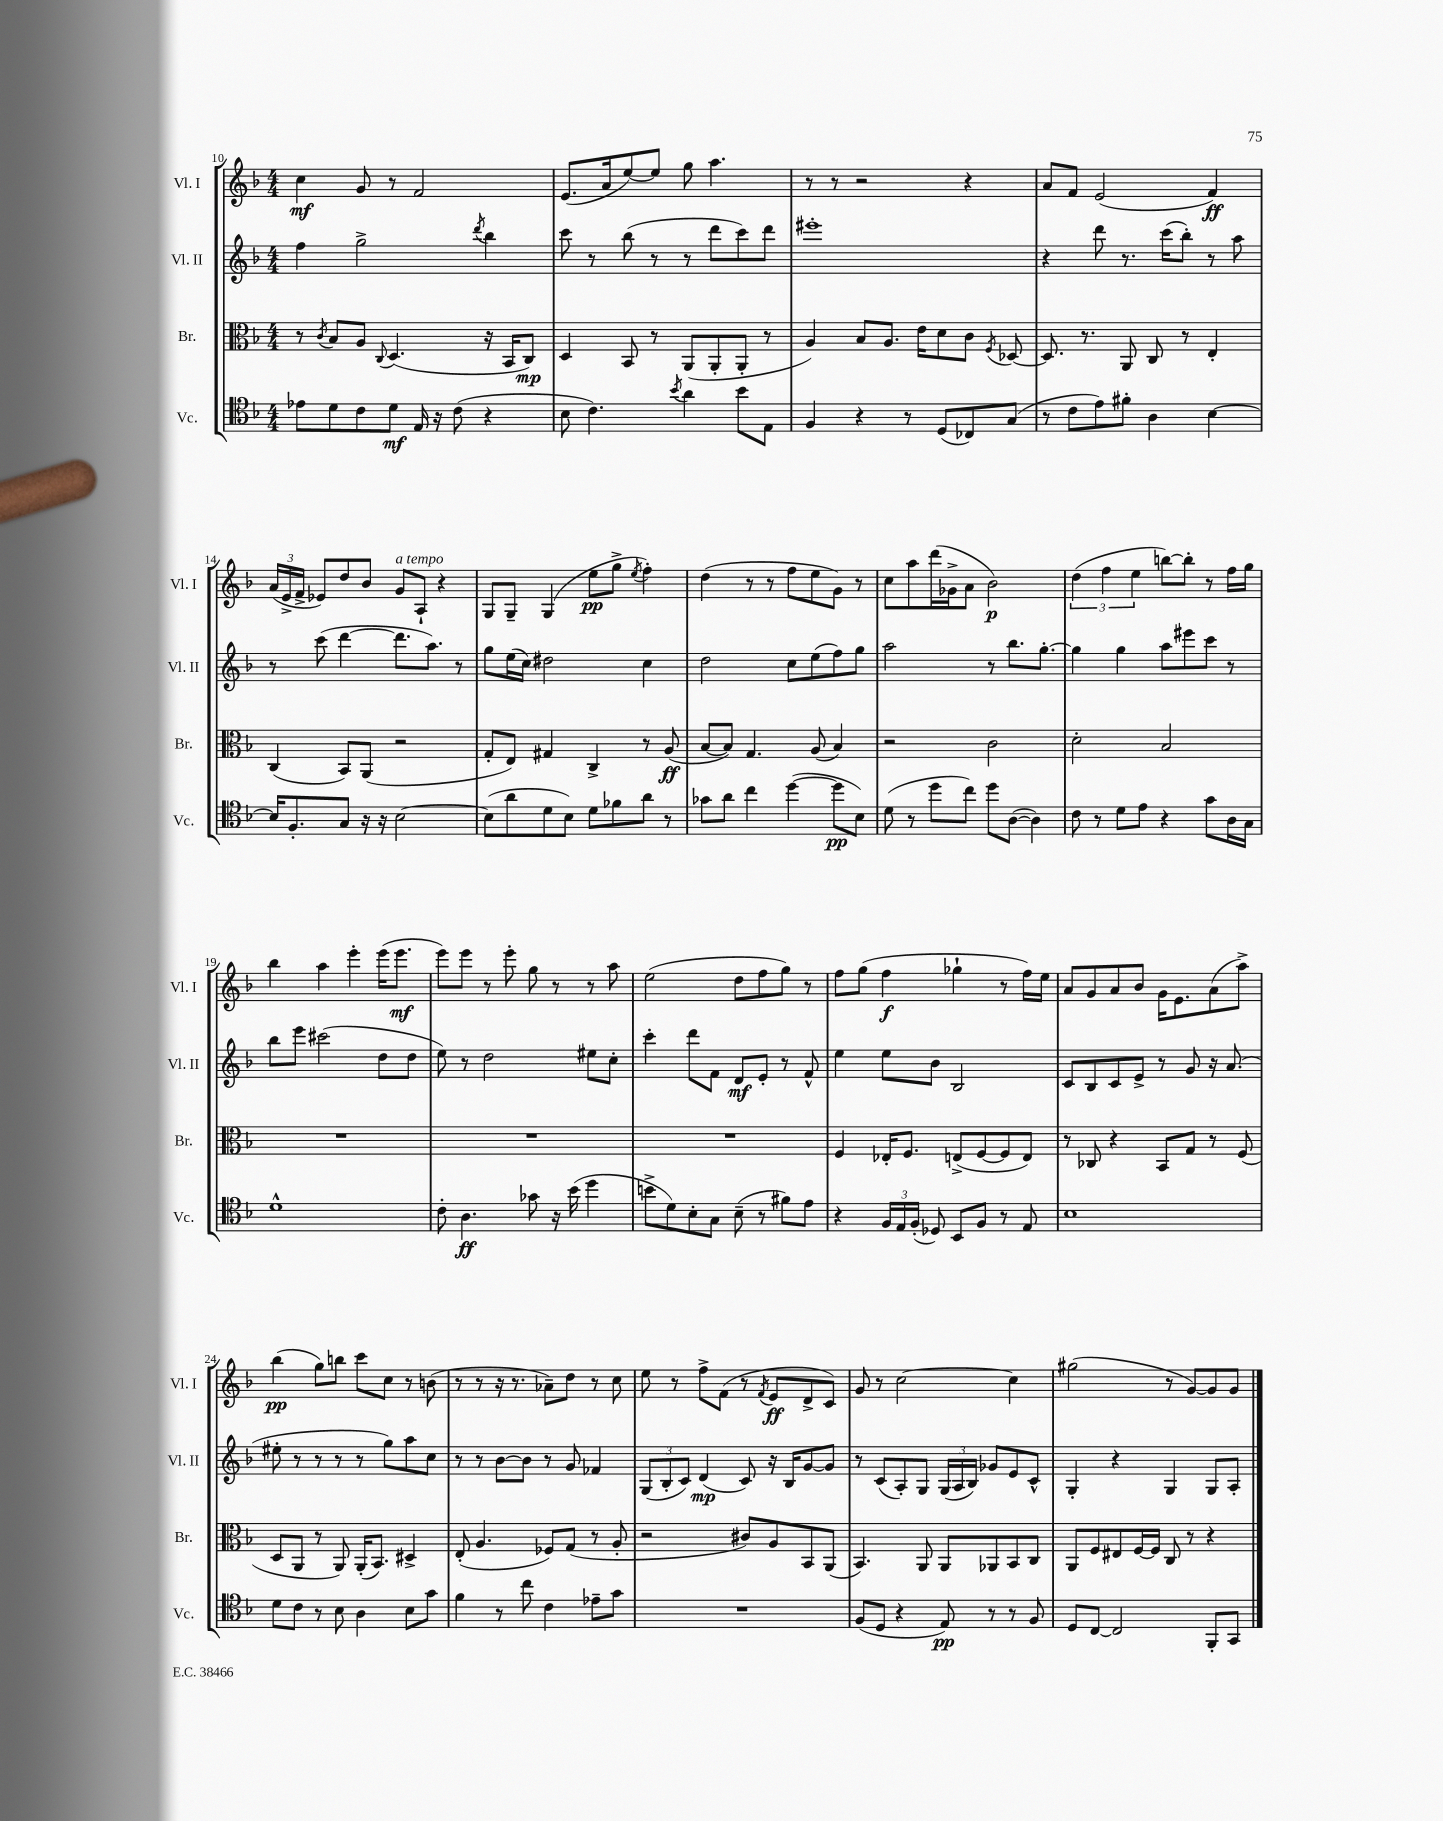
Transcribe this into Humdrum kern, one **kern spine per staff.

**kern	**dynam	**kern	**dynam	**kern	**dynam	**kern	**dynam
*part4	*part4	*part3	*part3	*part2	*part2	*part1	*part1
*staff4	*staff4	*staff3	*staff3	*staff2	*staff2	*staff1	*staff1
*I"Vc.	*	*I"Br.	*	*I"Vl. II	*	*I"Vl. I	*
*I'Vc.	*	*I'Br.	*	*I'Vl. II	*	*I'Vl. I	*
*clefC4	*	*clefC3	*	*clefG2	*	*clefG2	*
*k[b-]	*	*k[b-]	*	*k[b-]	*	*k[b-]	*
*M4/4	*	*M4/4	*	*M4/4	*	*M4/4	*
=10	=10	=10	=10	=10	=10	=10	=10
8e-X\L	.	8r	.	4ff\	.	4cc\	mf
.	.	8qc/	.	.	.	.	.
8d\	.	8B-/L	.	.	.	.	.
8c\	.	8A/J	.	2gg^\	.	8g/	.
.	.	8qqC/	.	.	.	.	.
8d\J	mf	(4.D/	.	.	.	8r	.
16E/	.	.	.	.	.	2f/	.
16r	.	.	.	.	.	.	.
(8c\	.	.	.	.	.	.	.
.	.	.	.	8qddd/	.	.	.
4r	.	16r	.	4bb-\	.	.	.
.	.	16BB-/KL	.	.	.	.	.
.	.	8C/J)	mp	.	.	.	.
=11	=11	=11	=11	=11	=11	=11	=11
8B-\	.	4D/	.	8ccc\	.	(8.e/L	.
4.c\)	.	.	.	8r	.	.	.
.	.	.	.	.	.	16a/k	.
.	.	8BB-/	.	(8bb-\	.	[8ee/)	.
.	.	8r	.	8r	.	8ee/J]	.
8qb-/	.	.	.	.	.	.	.
4a\	.	(8AA/L	.	8r	.	8gg\	.
.	.	8AA'/	.	8ddd\L	.	4.aa\	.
8b-\L	.	8AA'/J	.	8ccc\)	.	.	.
8E\J	.	8r	.	8ddd\J	.	.	.
=12	=12	=12	=12	=12	=12	=12	=12
4F/	.	4A/)	.	1eee#X'	.	8r	.
.	.	.	.	.	.	8r	.
4r	.	8B-/L	.	.	.	2r	.
.	.	8.A/J	.	.	.	.	.
8r	.	.	.	.	.	.	.
.	.	16e\KL	.	.	.	.	.
(8D/L	.	8d\	.	.	.	.	.
8C-X/)	.	8c\J	.	.	.	4r	.
.	.	8qF/	.	.	.	.	.
(8G/J	.	[8D-X/	.	.	.	.	.
=13	=13	=13	=13	=13	=13	=13	=13
8r	.	8.D-/]	.	4r	.	8a/L	.
8c\L	.	.	.	.	.	8f/J	.
.	.	8.r	.	.	.	.	.
8e\)	.	.	.	8ddd\	.	(2e/	.
8f#X'\J	.	8AA/	.	8.r	.	.	.
4A\	.	8C/	.	.	.	.	.
.	.	.	.	(16ccc\KL	.	.	.
.	.	8r	.	8bb-'\J)	.	.	.
[4B-\	.	4E'/	.	8r	.	4f/)	ff
.	.	.	.	8aa\	.	.	.
!!LO:LB:g=z
=14	=14	=14	=14	=14	=14	=14	=14
16B-/KL]	.	(4C/	.	8r	.	(24a/LL	.
.	.	.	.	.	.	24e^/	.
8.F'/	.	.	.	.	.	.	.
.	.	.	.	.	.	24f^/JJ	.
.	.	.	.	(8ccc\	.	8e-X/L)	.
8G/J	.	8BB-/L)	.	[4ddd\	.	8dd/	.
16r	.	(8AA/J	.	.	.	8b-/J	.
16r	.	.	.	.	.	.	.
!	!	!	!	!	!	!LO:TX:a:i:t=a tempo	!
[2B-\	.	2r	.	8.ddd\L]	.	8g/L	.
.	.	.	.	.	.	8A`/J	.
.	.	.	.	8.aa\J)	.	.	.
.	.	.	.	.	.	4r	.
.	.	.	.	8r	.	.	.
=15	=15	=15	=15	=15	=15	=15	=15
(8B-\L]	.	8G'/L	.	8gg\L	.	8G/L	.
8a\	.	8E/J)	.	(16ee\L	.	8G~/J	.
.	.	.	.	16cc\JJ)	.	.	.
8d\	.	4G#X/	.	2dd#X\	.	(4G/	.
8B-\J)	.	.	.	.	.	.	.
8d\L	.	4C^/	.	.	.	8ee\L	pp
8f-X\	.	.	.	.	.	8gg^\J	.
.	.	.	.	.	.	8qee/	.
8a\J	.	8r	.	4cc\	.	4ff'\)	.
8r	.	(8A/	ff	.	.	.	.
=16	=16	=16	=16	=16	=16	=16	=16
8g-X\L	.	[8B-/L	.	2dd\	.	(4dd\	.
8a\J	.	8B-/J])	.	.	.	.	.
4cc\	.	4.G/	.	.	.	8r	.
.	.	.	.	.	.	8r	.
([4dd\	.	.	.	8cc\L	.	8ff\L	.
.	.	(8A/	.	(8ee\	.	8ee\	.
8dd\L]	pp	4B-/)	.	8ff\)	.	8g\J)	.
8B-\J)	.	.	.	8gg\J	.	8r	.
=17	=17	=17	=17	=17	=17	=17	=17
(8d\	.	2r	.	2aa\	.	8cc\L	.
8r	.	.	.	.	.	8aa\	.
8dd\L	.	.	.	.	.	(16ddd\L	.
.	.	.	.	.	.	16g-X^\J	.
8cc\J)	.	.	.	.	.	8a\J	.
8dd\L	.	2c\	.	8r	.	2b-\)	p
([8A\J	.	.	.	8.bb-\L	.	.	.
4A\])	.	.	.	.	.	.	.
.	.	.	.	[8.gg'\J	.	.	.
=18	=18	=18	=18	=18	=18	=18	=18
8c\	.	2d'\	.	4gg\]	.	(6dd\	.
8r	.	.	.	.	.	.	.
.	.	.	.	.	.	6ff\	.
8d\L	.	.	.	4gg\	.	.	.
.	.	.	.	.	.	6ee\	.
8e\J	.	.	.	.	.	.	.
4r	.	2B-/	.	8aa\L	.	[8bbn\L)	.
.	.	.	.	8eee#X\	.	8bb'\J]	.
8g\L	.	.	.	8ccc\J	.	8r	.
16A\L	.	.	.	8r	.	16ff\LL	.
16G\JJ	.	.	.	.	.	16gg\JJ	.
!!LO:LB:g=z
=19	=19	=19	=19	=19	=19	=19	=19
1d^^	.	1r	.	8bb-\L	.	4bb-\	.
.	.	.	.	8eee\J	.	.	.
.	.	.	.	(2ccc#X\	.	4aa\	.
.	.	.	.	.	.	4eee'\	.
.	.	.	.	8dd\L	.	(16eee\KL	.
.	.	.	.	.	.	8.eee\J	mf
.	.	.	.	8dd\J	.	.	.
=20	=20	=20	=20	=20	=20	=20	=20
8c'\	.	1r	.	8ee\)	.	8eee\L)	.
4.A\	ff	.	.	8r	.	8eee\J	.
.	.	.	.	2dd\	.	8r	.
.	.	.	.	.	.	8eee'\	.
8g-X\	.	.	.	.	.	8gg\	.
16r	.	.	.	.	.	8r	.
(16b-\	.	.	.	.	.	.	.
4dd\	.	.	.	8ee#X\L	.	8r	.
.	.	.	.	8cc'\J	.	8aa\	.
=21	=21	=21	=21	=21	=21	=21	=21
8bn^\L	.	1r	.	4ccc'\	.	(2ee\	.
8d\)	.	.	.	.	.	.	.
8B-'\	.	.	.	8ddd\L	.	.	.
8G\J	.	.	.	8f\J	.	.	.
(8B-~\	.	.	.	8d/L	mf	8dd\L	.
8r	.	.	.	8e'/J	.	8ff\	.
8f#X\L)	.	.	.	8r	.	8gg\J)	.
8e\J	.	.	.	8f^^/	.	8r	.
=22	=22	=22	=22	=22	=22	=22	=22
4r	.	4F/	.	4ee\	.	8ff\L	.
.	.	.	.	.	.	(8gg\J	.
24F/LL	.	16E-X'/KL	.	8ee\L	.	4ff\	f
24E/	.	.	.	.	.	.	.
.	.	8.F/J	.	.	.	.	.
(24F'/JJ	.	.	.	.	.	.	.
8D-X/)	.	.	.	8b-\J	.	.	.
8BB-/L	.	(8En^/L	.	2B-/	.	4gg-X`\	.
8F/J	.	[8F/	.	.	.	.	.
8r	.	8F/]	.	.	.	8r	.
8E/	.	8E/J)	.	.	.	16ff\LL)	.
.	.	.	.	.	.	16ee\JJ	.
=23	=23	=23	=23	=23	=23	=23	=23
1B-	.	8r	.	8c/L	.	8a/L	.
.	.	8C-X/	.	8B-/	.	8g/	.
.	.	4r	.	8c/	.	8a/	.
.	.	.	.	8e^/J	.	8b-/J	.
.	.	8BB-/L	.	8r	.	16g\KL	.
.	.	.	.	.	.	8.e\	.
.	.	8G/J	.	8g/	.	.	.
.	.	8r	.	16r	.	(8a\	.
.	.	.	.	(8.a/	.	.	.
.	.	(8F/	.	.	.	8aa^\J)	.
!!LO:LB:g=z
=24	=24	=24	=24	=24	=24	=24	=24
8d\L	.	8D/L	.	8ee#X'\	.	(4bb-\	pp
8c\J	.	8AA/J	.	8r	.	.	.
8r	.	8r	.	8r	.	8gg\L)	.
8B-\	.	8AA/)	.	8r	.	8bbn\J	.
4A\	.	(16AA'/KL	.	8r	.	8ccc\L	.
.	.	8.BB-/J)	.	.	.	.	.
.	.	.	.	8gg\L)	.	8cc\J	.
8B-\L	.	4D#X^/	.	8aa\	.	8r	.
8g\J	.	.	.	8cc\J	.	(8bn\	.
=25	=25	=25	=25	=25	=25	=25	=25
4f\	.	(8E'/	.	8r	.	8r	.
.	.	4.A/	.	8r	.	8r	.
8r	.	.	.	[8b-\L	.	16r	.
.	.	.	.	.	.	8.r	.
8cc\	.	.	.	8b-\J]	.	.	.
4c\	.	8F-X/L)	.	8r	.	8a-X~\L)	.
.	.	(8G/J	.	8g/	.	8dd\J	.
8e-X~\L	.	8r	.	4f-X/	.	8r	.
8g\J	.	8A'/	.	.	.	8cc\	.
=26	=26	=26	=26	=26	=26	=26	=26
1r	.	2r	.	(12G/L	.	8ee\	.
.	.	.	.	12B-'/	.	.	.
.	.	.	.	.	.	8r	.
.	.	.	.	12c/J)	.	.	.
.	.	.	.	(4d/	mp	8ff^\L	.
.	.	.	.	.	.	(8f\J	.
.	.	8c#X/L)	.	8c/)	.	8r	.
.	.	.	.	.	.	8qf/	.
.	.	8A/	.	16r	.	8e/L	ff
.	.	.	.	16B-/KL	.	.	.
.	.	8BB-/	.	[8g/	.	8d^/	.
.	.	(8AA/J	.	8g/J]	.	8c/J)	.
=27	=27	=27	=27	=27	=27	=27	=27
(8F/L	.	4.BB-/)	.	8r	.	8g/	.
8D/J	.	.	.	(8c/L	.	8r	.
4r	.	.	.	8A'/)	.	[2cc\	.
.	.	8AA/	.	8G/J	.	.	.
8E/)	pp	8AA/L	.	(24G/LL	.	.	.
.	.	.	.	24A/	.	.	.
.	.	.	.	24B-/JJ)	.	.	.
8r	.	8AA-X/	.	8g-X/L	.	.	.
8r	.	8BB-/	.	8e/	.	4cc\]	.
8F/	.	8C/J	.	8c^^/J	.	.	.
=28	=28	=28	=28	=28	=28	=28	=28
8D/L	.	8AA/L	.	4G'/	.	(2gg#X\	.
[8C/J	.	8F/	.	.	.	.	.
2C/]	.	8E#X/	.	4r	.	.	.
.	.	[16F/L	.	.	.	.	.
.	.	16F/JJ]	.	.	.	.	.
.	.	8C/	.	4G/	.	8r	.
.	.	8r	.	.	.	[8g/L)	.
8FF'/L	.	4r	.	8G/L	.	8g/]	.
8GG/J	.	.	.	8A'/J	.	8g/J	.
==	==	==	==	==	==	==	==
*-	*-	*-	*-	*-	*-	*-	*-
